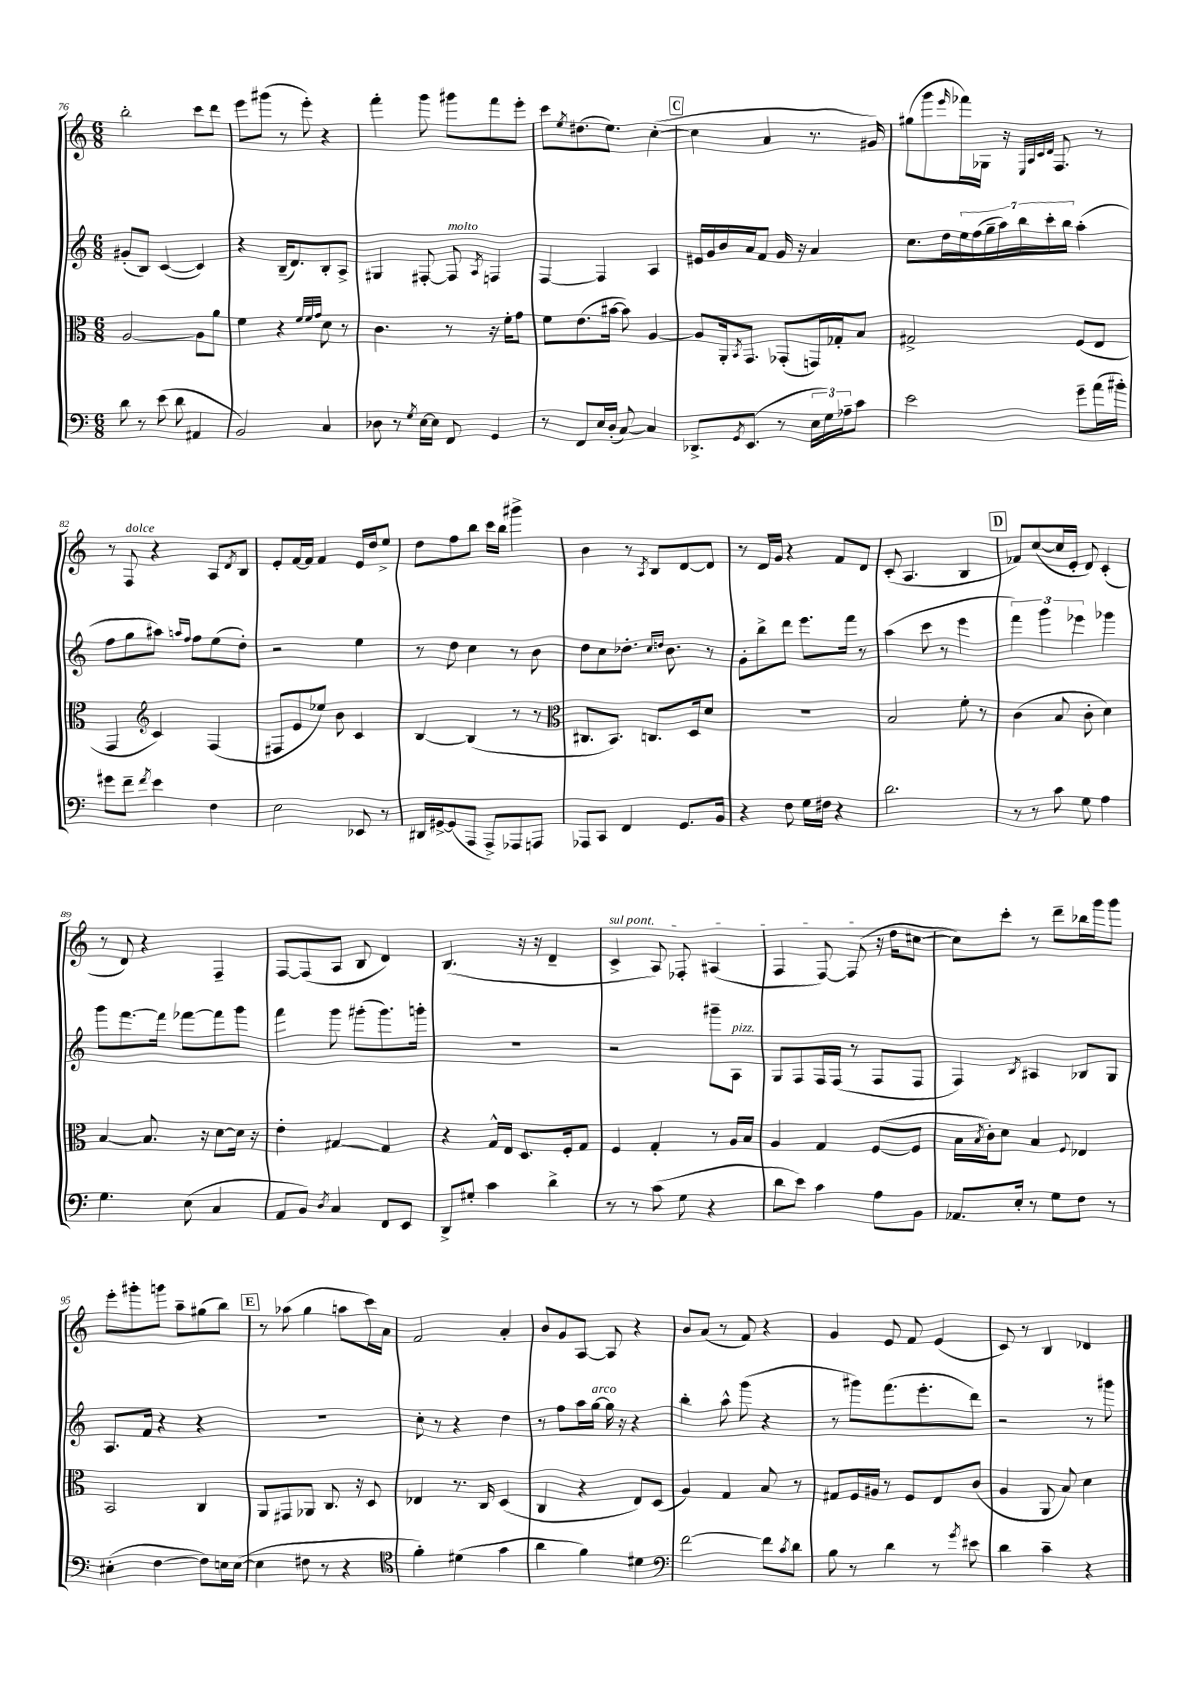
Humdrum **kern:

**kern	**kern	**kern	**kern
*staff4	*staff3	*staff2	*staff1
*clefF4	*clefC3	*clefG2	*clefG2
*k[]	*k[]	*k[]	*k[]
*M6/8	*M6/8	*M6/8	*M6/8
8d\	[2A/	(8g#'/L	2bb'\
8r	.	8B/J)	.
(8e\	.	([4c/	.
8d\	.	.	.
4AA#/	8A\]L	4c/])	8ccc\L
.	8a\J	.	8ddd\J
=	=	=	=
2BB/)	4f\	4r	8eee\L
.	.	.	(8ggg#\J
.	4r	(16B~/LK	8r
.	.	8.d/)	.
.	.	.	8eee'\)
.	32qqf/LLL	.	.
.	32qqf/	.	.
.	32qqg/JJJ	.	.
4C/	8d\	8B'/	4r
.	8r	8A^/J	.
=	=	=	=
8D-\	4.c\	4G#/	4fff'\
8r	.	.	.
8qG/	.	.	.
[16E\LL	.	[8F#'/	8ggg\
16E\]JJ	.	.	.
8FF/	8r	8F#/]	8ggg#\L
.	.	8qA/	.
4GG/	16r	4F/	8fff\
.	16f'\LK	.	.
.	8g\J	.	8eee'\J
=	=	=	=
8r	8f\L	[4F/	8ccc\L
.	.	.	8qee/
8FF/L	(8.e\	.	(8.dd#\
16E/L	.	4F/]	.
(16D'/JJ	[16b#\Jk	.	8.ee\J)
[8C/)	8b#\])	.	.
4C/]	[4A/	4A/	([4cc'\
=	=	=	=
8.DD-^/L	8A/]L	16e#/LL	4cc\]
.	.	16g/	.
.	16AA'/k	16b/	.
8qGG/	8qBB/	.	.
(8.EE/J	8.GG/J	16a/J	.
.	.	8f/J	4a/
8r	(8GG-'/L	16g/	.
.	.	16r	.
24E\LL	16GG/L)	4a/	8.r
24G\)	.	.	.
.	16G-'/J	.	.
24A-~\J	.	.	.
8c\J	8B/J	.	.
.	.	.	16g#/)
=	=	=	=
2e\	2G#^/	8.cc\L	(8gg#\L
.	.	.	8ggg\
.	.	16dd\L	.
.	.	.	16qqeee/
.	.	28ee\	16fff-\L)
.	.	(28ff\	.
.	.	.	16G-\JJ
.	.	28gg~\	.
.	.	28aa\)	.
.	.	.	16r
.	.	28bb\	.
.	.	28ccc'\	.
.	.	.	32qqE/LLL
.	.	.	32qqA/
.	.	.	32qqc/
.	.	.	32qqd/JJJ
.	.	.	8.F/
.	.	28bb\JJ	.
8g~\L	(8F/L	(4aa'\	.
(16a\L	8E/J	.	8r
16b#'\JJ)	.	.	.
=	=	=	=
8g#\L	4GG/	8ff\L	8r
8f~\J	.	8gg\	8F/
*	*clefG2	*	*
8qf/	.	.	.
4e\	4c/)	8aa#\J)	4r
.	.	16qqaa/LL	.
.	.	16qqff/JJ	.
.	.	8ff\L	.
4F\	(4F/	(8ee\	8A/L
.	.	.	8qd/
.	.	8dd'\J)	8B/J
=	=	=	=
2E\	8F#/L	2r	8e'/L
.	8e/	.	[16f/L
.	.	.	16f/]JJ
.	8ee-/J)	.	4f/
.	8b\	.	.
8EE-/	4c/	4ee\	16e/LL
.	.	.	16dd/J
8r	.	.	8ee^/J
=	=	=	=
16DD#/LL	[4B/	8r	8dd\L
[16GG#^/J	.	.	.
(8GG#/]	.	8dd\	8ff\
8AAA/J	(4B/]	4cc\	8bb\J
8AAA^/L)	.	.	16ccc\LL
.	.	.	16bb\JJ
8AAA-/	8r	8r	4ggg#^\
8AAA/J	8r	8b\	.
=	=	=	=
*	*clefC3	*	*
8AAA-/L	8.C#/L	8dd\L	4b\
8CC/J	.	8cc\	.
.	8.BB/J)	.	.
4FF/	.	8.dd-'\J	8r
.	.	.	8qA/
.	8.C/L	.	8B/L
.	.	16qqcc/LL	.
.	.	16qqdd/JJ	.
.	.	8.b\	.
8.GG/L	.	.	[8d/
.	16D/k	.	.
.	8d/J	8r	8d/]J
16BB/Jk	.	.	.
=	=	=	=
4r	2.r	8g'\L	8r
.	.	8bb^\	16d/LL
.	.	.	16g/JJ
8F\	.	8ddd\J	4r
16G\LL	.	8.eee\L	.
16F#\JJ	.	.	.
4r	.	.	8f/L
.	.	16fff\Jk	.
.	.	8r	8d/J
=	=	=	=
2.d\	2B/	(4aa\	(8c'/
.	.	.	4.A/
.	.	8ccc\	.
.	.	8r	.
.	8f'\	4eee\	4B/
.	8r	.	.
=	=	=	=
8r	(4c\	6fff\)	8f-/L)
8r	.	.	([8cc/
.	.	6ggg\	.
8c\	8B/	.	16cc/]L
.	.	.	16e'/JJ
.	.	6eee-\	.
8G\	8c'\	.	8d/)
4A\	4d\)	4ggg-\	(4c'/
=	=	=	=
4.G\	[4B/	8ggg\L	8r
.	.	[8.fff\	8d/)
.	8.B/]	.	4r
.	.	16fff\]Jk	.
(8E\	.	[8fff-\L	.
.	16r	.	.
4C/	[8d\L	8fff-\]	4F~/
.	16d\]Jk	8ggg\J	.
.	16r	.	.
=	=	=	=
8AA/L	4e'\	4fff\	[8F/L
8BB/J)	.	.	(8F/]
8qD/	.	.	.
4C/	[4G#/	8ggg\	8A/J
.	.	(8ggg#'\L	8B/
8FF/L	4G#/]	8.ggg#\)	4d/)
8EE/J	.	.	.
.	.	16ggg'\Jk	.
=	=	=	=
8DD^/L	4r	2.r	(4.B/
8G#'/J	.	.	.
4c\	16G^^/LL	.	.
.	16E/JJ	.	.
.	8.D/L	.	16r
.	.	.	16r
4d^\	.	.	4d~/
.	16F'/k	.	.
.	8G/J	.	.
=	=	=	=
8r	4F/	2r	4c^/
8r	.	.	.
(8c\	4G'/	.	8A/)
8G\	.	.	8F-'/
4r	8r	8ggg#~\L	(4A#/
.	16A/LL	8A\J	.
.	16B/JJ	.	.
=	=	=	=
8d\L	4A/	8G/L	4F/
8e\J)	.	8F/	.
4c\	4G/	16F/L	[8F/)
.	.	(16F/JJ	.
.	.	8r	(8F/]
8A\L	([8F/L	8F/L	16r
.	.	.	16dd\LK
8BB\J	8F/]J	8F/J	[8cc#\J
=	=	=	=
8.AA-/L	16B\LL	4F/)	8cc#\]L)
.	8qB/	.	.
.	16c'\J)	.	.
.	8d\J	.	8ccc'\J
16E'/Jk	.	.	.
.	.	8qB/	.
8r	4B/	4A#/	8r
8G\L	.	.	8ddd~\L
.	8qqF/	.	.
8F\J	4E-/	8B-/L	16bb-\L
.	.	.	16ggg\J
8r	.	8G/J	8ggg\J
=	=	=	=
(4E#'\	2BB/	8.A/L	8eee'\L
.	.	.	8ggg#'\
.	.	16f/Jk	.
[4F\	.	4r	8ggg\J
.	.	.	8aa~\L
8F\]L)	4C/	4r	(8gg#\
16E\L	.	.	8bb\J)
([16E\JJ	.	.	.
=	=	=	=
4E\]	8AA/L	2.r	8r
.	8GG#/	.	(8aa-\
8F#\	8AA-/J	.	4gg\
8r	8.C/	.	.
4r	.	.	8aa\L
.	16r	.	.
.	8D/	.	16ccc\L)
.	.	.	16a\JJ
=	=	=	=
*clefC4	*	*	*
4f'\)	4E-/	8cc'\	2f/
.	.	8r	.
(4d#\	8.r	4r	.
.	16C/	.	.
4g\	(4D/	4dd\	4a'/
=	=	=	=
4a\	4C/	8r	8b/L
.	.	8ff\L	8g/
4f\)	4r	16aa\L	[8A/J
.	.	[16gg\JJ	.
.	.	16gg\]	8A/]
.	.	16r	.
4d#\	8E/L)	4r	4r
.	(8D/J	.	.
=	=	=	=
*clefF4	*	*	*
[2f\	4A/)	4bb'\	8b/L
.	.	.	(8a/J
.	4G/	8aa^^\	8r
.	.	(8ggg\	8f/)
8f\]L	8B/	4r	4r
8qc/	.	.	.
8d\J	8r	.	.
=	=	=	=
8B\	8G#/L	8r	4g/
8r	16F/L	8ggg#\L)	.
.	16A#/JJ	.	.
4d\	8r	(8.fff\	8e/
.	8F/L	.	8f/
.	.	8.eee'\	.
8r	8E/	.	(4e/
8qg/	.	.	.
8e#\	(8c/J	8ddd\J)	.
=	=	=	=
4d\	4A/	2r	8c/)
.	.	.	8r
4c~\	8AA/	.	4B/
.	8B/)	.	.
4r	4d\	8r	4d-/
.	.	8ggg#\	.
==	==	==	==
*-	*-	*-	*-
